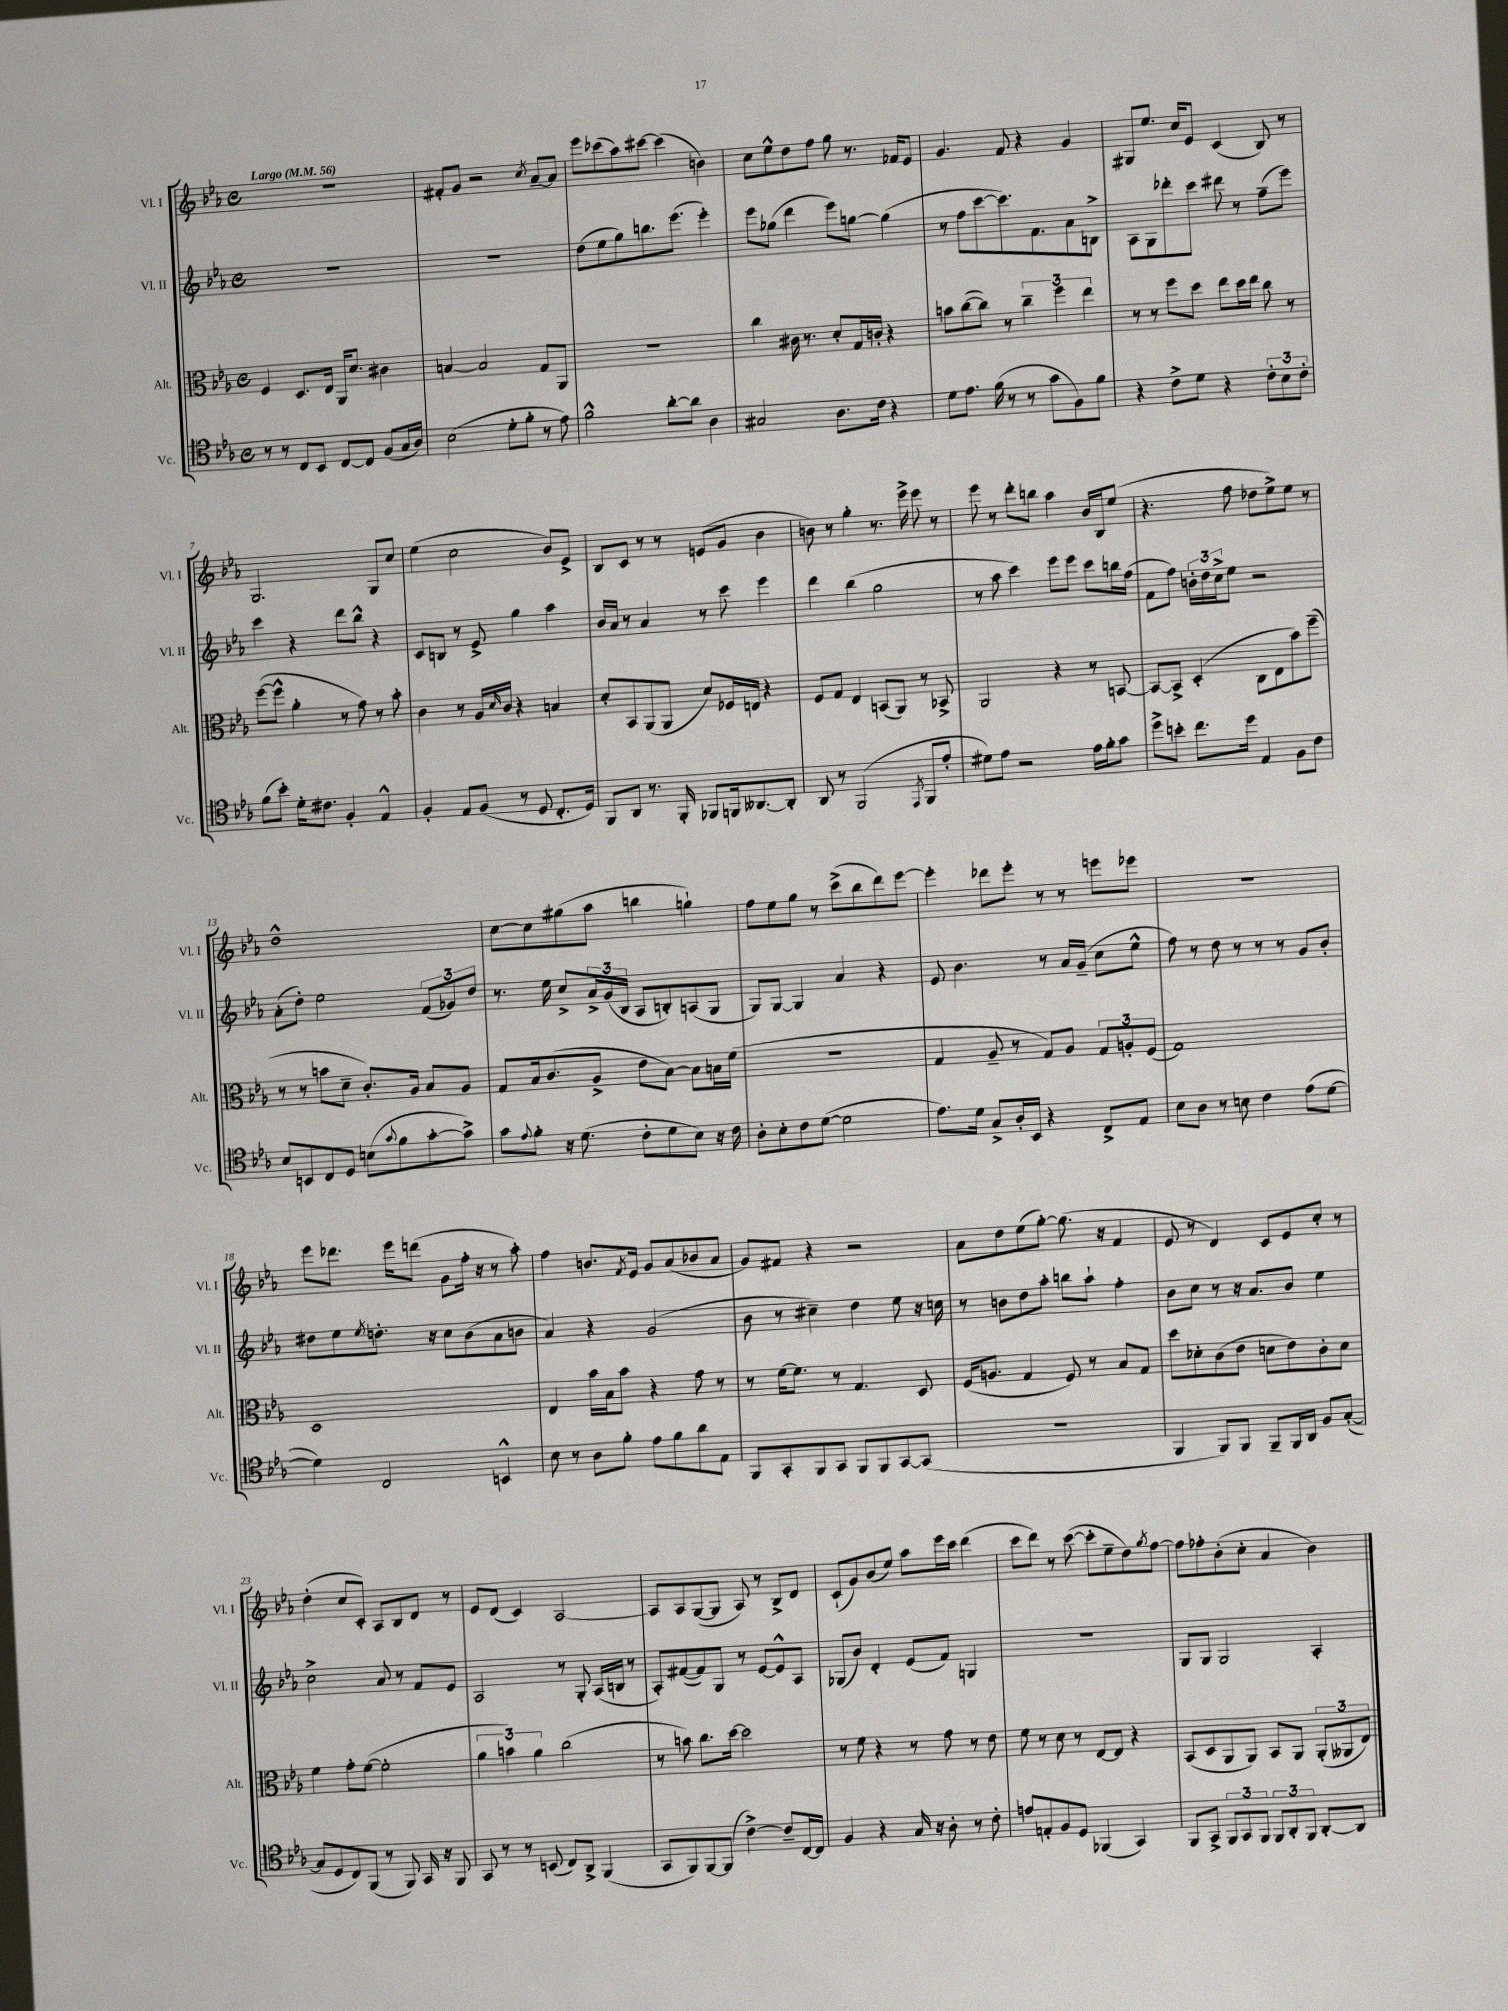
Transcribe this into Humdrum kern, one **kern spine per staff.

**kern	**kern	**kern	**kern
*staff4	*staff3	*staff2	*staff1
*clefC4	*clefC3	*clefG2	*clefG2
*k[b-e-a-]	*k[b-e-a-]	*k[b-e-a-]	*k[b-e-a-]
*M4/4	*M4/4	*M4/4	*M4/4
*met(c)	*met(c)	*met(c)	*met(c)
*MM56	*MM56	*MM56	*MM56
8r	4F	1r	1r
8r	.	.	.
8C	8.D	.	.
8BB-	.	.	.
.	16E-	.	.
[8C	16AA-	.	.
.	8.d	.	.
8C]	.	.	.
(8F	4c#	.	.
16G	.	.	.
16A-)	.	.	.
=	=	=	=
(2B-	[4B	1r	8f#'
.	.	.	8g
.	2B]	.	2r
8d'	.	.	.
8f'	.	.	.
.	.	.	8qcc
8r	8G	.	[8a-~
8e-)	8AA-	.	8a-]
=	=	=	=
2f^^	1r	(8dd	8eee-
.	.	8ee-	(8ccc-
.	.	8gg)	8aa-)
.	.	8.bb	[8ccc#
[8a-'	.	.	(4ccc#]
.	.	(8.eee-	.
8a-]	.	.	.
4A-	.	4eee-')	4b)
=	=	=	=
2G#	4cc	8eee-	8cc
.	.	(8gg-	8ee-^^
.	16c#	4ddd	8dd
.	8.r	.	.
.	.	.	8ff
8.A-	8d'	8eee-)	8gg
.	16G	[8gg	8.r
16c	16c'	.	.
4r	4r	(4gg]	.
.	.	.	16f-
.	.	.	8e-
=	=	=	=
8d	8b	8r	4.g
8.e-	([8cc	8ff	.
.	8cc])	[8ccc	.
(16f	.	.	.
8r	8r	8.ccc])	8f
8r	6cc~	.	4r
.	.	8.f	.
8g	.	.	.
.	6ff	.	.
8F)	.	8a-	4g
.	6ee-	.	.
8f	.	8B^	.
=	=	=	=
4r	8r	8A-	8G#
.	8r	8G	8.ee-
8c^	8ff	8ddd-'	.
.	.	.	16cc
8d	8dd	8ccc	8e-
4r	8ee-	8ddd#	(4c
.	16dd	8r	.
.	16ee-	.	.
12c'	8cc	(8ff~	8B-)
12B-	.	.	.
.	8r	8eee-)	8r
12c'	.	.	.
=	=	=	=
(8f	([8ff	4ccc	2.G
8b-')	8ff^^]	.	.
16d'	4a-'	4r	.
8.c#	.	.	.
4F'	8r	8ddd	.
.	8g)	8bb-^^	.
4E-^^	8r	4r	8G
.	8b-'	.	8cc
=	=	=	=
4F'	4c	8c	(4ee-
.	.	8B	.
8E-	8r	8r	2cc
(8F	16A-	8e-^	.
.	16qqd	.	.
.	16c	.	.
8r	4r	4gg	.
8D	.	.	.
8.C'	4B	4aa-	8b-)
.	.	.	8e-^
16D)	.	.	.
=	=	=	=
8FF	8d'	16b-	8B-
.	.	16a-	.
8AA-	8BB-	8r	8c
8.r	(8AA-	4a-	8r
.	8AA-	.	8r
16FF'	.	.	.
8FF-	8d)	8r	(8e
16FF	16F-	8ccc	8g
[8.AA--	16E	.	.
.	4r	4eee-	4b-
8AA--']	.	.	.
=	=	=	=
8AA-	8F	4ddd	8b)
8r	8G	.	8r
(2FF	4E-	(4bb-	4gg'
.	(8BB	2gg	8.r
.	8AA-)	.	.
.	.	.	16eee-^
8qEE-	.	.	.
8FF	8r	.	8eee-
8e-'	8BB-^	.	8r
=	=	=	=
8d#)	2AA-	8r	8eee-
8e-	.	8aa-	8r
2r	.	4ccc)	8ddd'
.	.	.	8bb
.	4r	8eee-	4aa-
.	.	8eee-	.
16e-	8r	8ccc	16b-
16f'	.	.	16B-
8g	[8BB	16bb	(8ee-
.	.	(16ff	.
=	=	=	=
8dd^	8BB_	8f	4.r
8b'	8BB^]	8ff)	.
8.cc	(4D'	24b'	.
.	.	24dd	.
.	.	24cc^	.
.	.	8ee-	8ff
16dd	.	.	.
4E-	8C	2r	8dd-
.	8E-	.	8ee-^)
8F	8b-)	.	8ee-
8c	(8ff~	.	8r
=	=	=	=
8B-	8r	(8a-'	1dd^^
8BB	8r	8dd')	.
8C	8b	2ee-	.
8D	8d~	.	.
(8B	8.c')	.	.
8qqg	.	.	.
8f	.	.	.
.	16A-	.	.
[8g'	8B-	(12f	.
.	.	12g-)	.
8g^])	8A-	.	.
.	.	12dd	.
=	=	=	=
8g	8G	8.r	[8cc
8qqe-	.	.	.
8f'	16B-	.	8cc]
.	(8.c	16ee-	.
16r	.	8cc^	(8gg#
(8.d	.	.	.
.	8A-^	24a-^	8aa-
.	.	(24g	.
.	.	24B-	.
8c'	8e-	8A-	4bb
8d	[8B-)	8B')	.
8B-)	8B-]	(8A	4gg`)
16r	16B	8G	.
16c	(16f	.	.
=	=	=	=
8A-'	1r	8G)	8ff
8B-'	.	[8G	8ee-
8c	.	4G]	8gg
([8d	.	.	8r
2d]	.	4a-	(8ccc^
.	.	.	8bb-
.	.	4r	8ddd)
.	.	.	[8eee-
=	=	=	=
8.e-)	4G	8e-	4eee-']
.	.	4.b-	.
16d	.	.	.
8G^	8A-~	.	8ddd-
16A-'	8r	.	8eee-'
16BB-	.	.	.
4r	8G)	8r	8r
.	8A-	16a-	8r
.	.	(16g~	.
8C^	12G	8cc	8eee
.	12A'	.	.
8E-	.	8ee-^^	8eee-
.	(12F	.	.
=	=	=	=
8B-	1G)	8ff)	1r
8A-	.	8r	.
8r	.	8dd	.
8B	.	8r	.
4c	.	8r	.
.	.	8r	.
(8e-	.	8g	.
[8d	.	8b-'	.
=	=	=	=
4d])	1D	8dd#	8eee-
.	.	8ee-	8.ddd-
.	.	8qee-	.
2C	.	8.dd'	.
.	.	.	16eee-
.	.	.	(8ddd
.	.	16r	.
.	.	8cc	8g
.	.	(8b-	16ff'
.	.	.	16r
4BB^^	.	8a-	8r
.	.	8b	8aa-')
=	=	=	=
8B-	4E-	4a-)	4ff
8r	.	.	.
8A-	16b-	4r	8.b
.	16B-	.	.
8f'	8b-	.	.
.	.	.	8qf
.	.	.	16e-
8e-	4r	(2g	8g
8f	.	.	(8a-
8a-	8g	.	8b-
8E-	8r	.	8a-
=	=	=	=
8FF	8r	8b-	8g)
8GG'	[16f	8r	8f#
.	8.f]	.	.
8FF	.	4cc#~)	4r
8GG	8r	.	.
8FF	4.G	4dd	2r
8FF	.	.	.
[8GG	.	8ee-	.
(8GG]	8D	16r	.
.	.	16cc	.
=	=	=	=
1r	(16F	8r	8a-
.	8.A	.	.
.	.	8b	8dd
.	4G	8dd	(8ee-
.	.	8aa-'	[8gg')
.	8F)	8bb	(8.gg]
.	8r	8aa-`	.
.	.	.	16r
.	8B-	4ff'	4f
.	8G	.	.
=	=	=	=
4FF	8dd	8b-	8e-
.	8d-'	8cc	8r
8FF)	(8c	8r	4d)
8FF	8e-	16r	.
.	.	8.a-	.
8FF~	8d	.	8c
16FF	8e-)	8b-	8e-
16AA-	.	.	.
8F	8c'	4ee-	8cc'
([8G'	8d	.	8r
=	=	=	=
8G]	4f	2cc^	(4dd'
8D	.	.	.
8C)	8g'	.	8cc
(8FF	([8f	.	8c')
8r	2f']	8a-	8A-
8FF)	.	8r	8B-
16GG	.	8f	8d
16r	.	.	.
8FF	.	8e-	8r
=	=	=	=
8GG	6a-	2A-	8e-
8r	.	.	(8d
.	6b)	.	.
8r	.	.	4c)
.	6a-	.	.
(8BB	.	.	.
8C)	(2cc	8r	[2A-
8AA-^	.	8G'	.
(4FF	.	(16A-	.
.	.	16B	.
.	.	8r	.
=	=	=	=
8GG	8r	8A-')	8A-]
8FF)	8b)	([8f#	8A-
[8FF	8.cc	8f#])	([8G
(8FF]	.	8G	8G]
.	[16dd	.	.
[4c^)	2dd]	8r	8A-)
.	.	[8e-	8r
8c~]	.	8e-^^]	8B-^
[16C	.	8A-	8d
16C]	.	.	.
=	=	=	=
4F	8r	(8G-	(8c`
.	8f	8b-)	8g)
4r	4r	4d'	(8b-
.	.	.	8ee-)
16G	8r	(8e-	8aa-
16r	.	.	.
8A-'	8g	8f)	16eee-
.	.	.	16ccc
8r	8r	4G	(4ddd
8c'	8e-	.	.
=	=	=	=
8e	8f	1r	8ccc
8E'	8r	.	8ddd)
8F	8d	.	8r
8D	8r	.	([8ccc
(4FF-	[8E-	.	8ccc']
.	8E-]	.	8ee-~
4GG)	4r	.	8dd)
.	.	.	8qgg
.	.	.	[8ff
=	=	=	=
8FF	(8BB-	8G	8ff]
8GG^	8D	8G	8ff-'
12FF	8AA-	2G	(8b-'
12GG	.	.	.
.	8AA-)	.	8cc'
12FF	.	.	.
12FF	8BB-	.	4a-
12AA-'	.	.	.
.	8AA-	.	.
12FF	.	.	.
[8AA-'	(12AA-'	4A-'	4b-)
.	12AA--	.	.
8AA-]	.	.	.
.	12E-)	.	.
==	==	==	==
*-	*-	*-	*-
